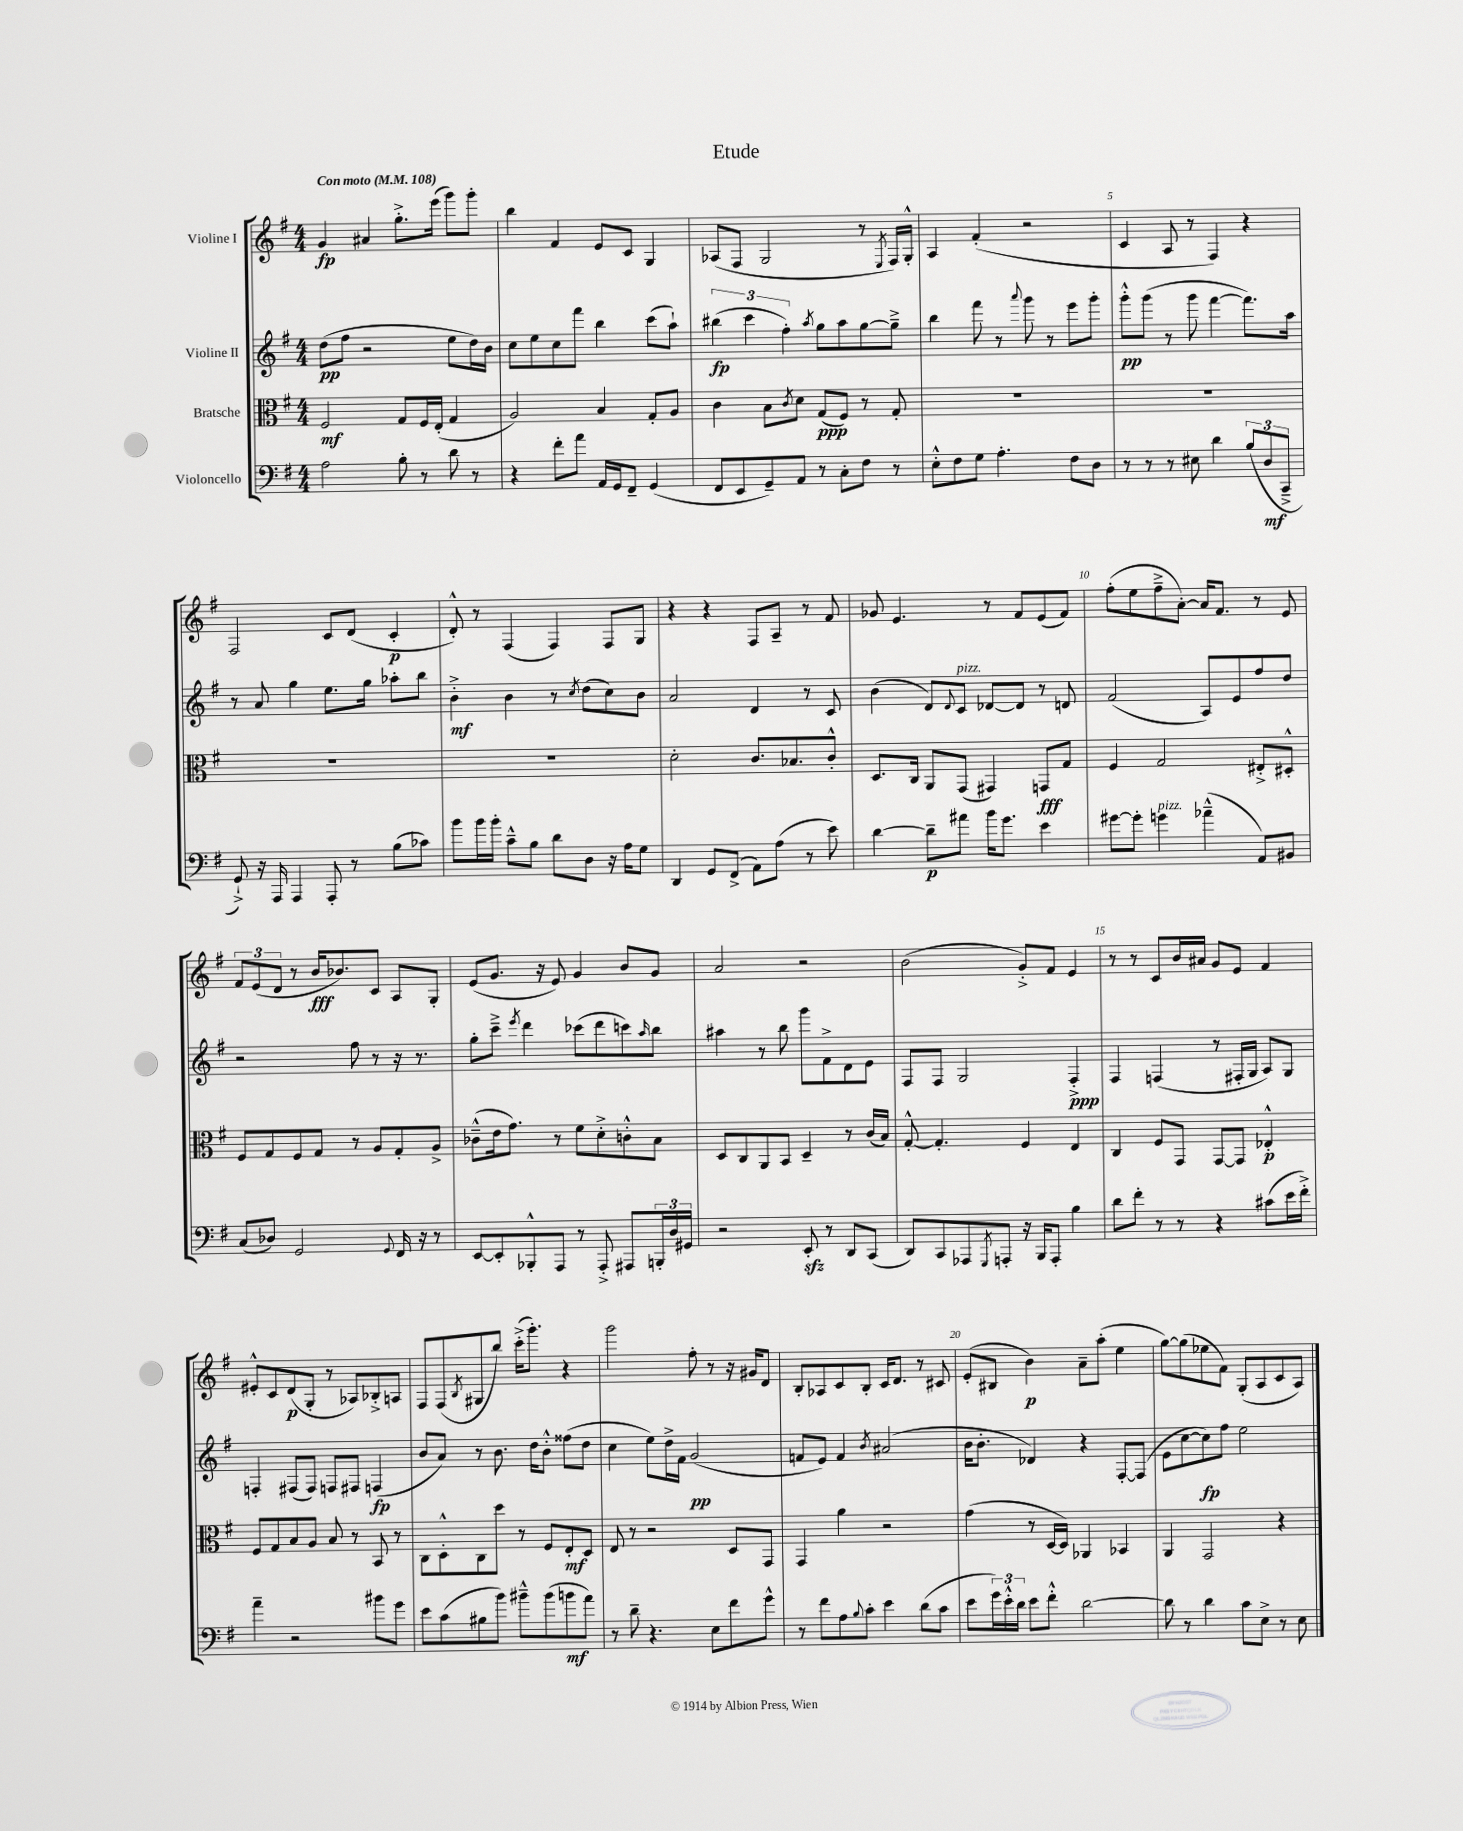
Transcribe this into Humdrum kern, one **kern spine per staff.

**kern	**dynam	**kern	**dynam	**kern	**dynam	**kern	**dynam
*part4	*part4	*part3	*part3	*part2	*part2	*part1	*part1
*staff4	*staff4	*staff3	*staff3	*staff2	*staff2	*staff1	*staff1
*I"Violoncello	*	*I"Bratsche	*	*I"Violine II	*	*I"Violine I	*
*clefF4	*	*clefC3	*	*clefG2	*	*clefG2	*
*k[f#]	*	*k[f#]	*	*k[f#]	*	*k[f#]	*
*M4/4	*	*M4/4	*	*M4/4	*	*M4/4	*
*MM108	*	*MM108	*	*MM108	*	*MM108	*
=1	=1	=1	=1	=1	=1	=1	=1
!	!	!	!	!	!	!LO:TX:a:B:t=Con moto	!
2A\	.	2F#/	mf	(8dd\L	pp	4g/	fp
.	.	.	.	8ff#\J	.	.	.
.	.	.	.	2r	.	4a#X/	.
8B'\	.	8G/L	.	.	.	8.gg'^\L	.
8r	.	16F#/L	.	.	.	.	.
.	.	(16E'/JJ	.	.	.	(16eee\Jk	.
8d\	.	4G/	.	8ee\L	.	8ggg\L)	.
8r	.	.	.	16dd\L)	.	8ggg'\J	.
.	.	.	.	16b\JJ	.	.	.
=2	=2	=2	=2	=2	=2	=2	=2
4r	.	2A/)	.	8cc\L	.	4bb\	.
.	.	.	.	8ee\	.	.	.
8f#'\L	.	.	.	8cc\	.	4f#/	.
8a\J	.	.	.	8fff#\J	.	.	.
16AA/LL	.	4B/	.	4bb\	.	8e/L	.
16GG/J	.	.	.	.	.	.	.
8FF#~/J	.	.	.	.	.	8c/J	.
(4GG/	.	8G'/L	.	(8ccc\L	.	4G/	.
.	.	8A/J	.	8aa`\J)	.	.	.
=3	=3	=3	=3	=3	=3	=3	=3
8FF#/L	.	4c\	.	(6bb#X\	fp	(8A-X/L	.
8EE/	.	.	.	.	.	8F#/J	.
.	.	.	.	6ccc\	.	.	.
8GG~/)	.	8B\L	.	.	.	2G/	.
.	.	.	.	6ff#'\)	.	.	.
.	.	8qc/	.	.	.	.	.
8AA/J	.	8d\J	.	.	.	.	.
.	.	.	.	8qaa/	.	.	.
8r	.	(8G/L	ppp	8gg\L	.	.	.
8C'\L	.	8F#/J)	.	8aa\	.	.	.
8F#\J	.	8r	.	[8gg\	.	8r	.
.	.	.	.	.	.	8qE/	.
8r	.	8G'/	.	8gg~^\J]	.	16F#/LL)	.
.	.	.	.	.	.	16G'^^/JJ	.
=4	=4	=4	=4	=4	=4	=4	=4
8E'^^\L	.	1r	.	4bb\	.	4A/	.
8F#\	.	.	.	.	.	.	.
8G\J	.	.	.	8fff#\	.	(4f#'/	.
4.A'\	.	.	.	8r	.	.	.
.	.	.	.	8qqaaa/	.	.	.
.	.	.	.	8ggg\	.	2r	.
.	.	.	.	8r	.	.	.
8F#\L	.	.	.	8eee\L	.	.	.
8D\J	.	.	.	8ggg'\J	.	.	.
=5	=5	=5	=5	=5	=5	=5	=5
8r	.	1r	.	8ggg'^^\L	pp	4c/	.
8r	.	.	.	(8ggg\J	.	.	.
8r	.	.	.	8r	.	8A/	.
8E#X\	.	.	.	8ggg\	.	8r	.
4d\	.	.	.	[4fff#\	.	4F#/)	.
(12B/L	.	.	.	8.fff#\L])	.	4r	.
12D/	mf	.	.	.	.	.	.
12CC~^/J	.	.	.	.	.	.	.
.	.	.	.	16aa\Jk	.	.	.
!!LO:LB:g=z
=6	=6	=6	=6	=6	=6	=6	=6
8GG`^/)	.	1r	.	8r	.	2F#/	.
16r	.	.	.	8a/	.	.	.
16AAA/	.	.	.	.	.	.	.
4AAA/	.	.	.	4gg\	.	.	.
8AAA'/	.	.	.	8.ee\L	.	8c/L	.
8r	.	.	.	.	.	(8d/J	.
.	.	.	.	16gg\Jk	.	.	.
(8B\L	.	.	.	8aa-X'\L	.	4c'/	p
8c-X\J)	.	.	.	8bb\J	.	.	.
=7	=7	=7	=7	=7	=7	=7	=7
8b\L	.	1r	.	4b'^\	mf	8d'^^/)	.
16b\L	.	.	.	.	.	8r	.
16b'\JJ	.	.	.	.	.	.	.
8c~^^\L	.	.	.	4b\	.	(4F#/	.
8B\J	.	.	.	.	.	.	.
8d\L	.	.	.	8r	.	4F#/)	.
.	.	.	.	8qcc/	.	.	.
8D\J	.	.	.	(8dd\L	.	.	.
16r	.	.	.	8cc\)	.	8F#/L	.
16A\KL	.	.	.	.	.	.	.
8G\J	.	.	.	8b\J	.	8G/J	.
=8	=8	=8	=8	=8	=8	=8	=8
4DD/	.	2d'\	.	2a/	.	4r	.
8GG/L	.	.	.	.	.	4r	.
(8FF#^/J	.	.	.	.	.	.	.
8AA\L)	.	8.c/L	.	4d/	.	8F#/L	.
(8A\J	.	.	.	.	.	8A~/J	.
.	.	8.B-X/	.	.	.	.	.
8r	.	.	.	8r	.	8r	.
8e\)	.	8c'^^/J	.	8c/	.	8f#/	.
=9	=9	=9	=9	=9	=9	=9	=9
[4d\	.	8.D/L	.	(4b\	.	8g-X/	.
.	.	.	.	.	.	4.e/	.
.	.	16C/Jk	.	.	.	.	.
8d~\L]	p	8AA/L	.	8d/L)	.	.	.
.	.	.	.	8qqd/	.	.	.
!	!	!	!	!LO:TX:a:i:t=pizz.	!	!	!
8a#X\J	.	(8GG/J	.	8c/J	.	.	.
16b\KL	.	4GG#X/)	.	[8d-X/L	.	8r	.
8.g\J	.	.	.	.	.	.	.
.	.	.	.	8d-/J]	.	8f#/L	.
4e\	.	8GGn/L	fff	8r	.	(8e/	.
.	.	8G/J	.	8dn/	.	8f#/J)	.
=10	=10	=10	=10	=10	=10	=10	=10
[8g#X\L	.	4F#/	.	(2f#/	.	(8ff#'\L	.
8g#'\J]	.	.	.	.	.	8ee\	.
!LO:TX:a:i:t=pizz.	!	!	!	!	!	!	!
4gn\	.	2G/	.	.	.	8ff#~^\	.
.	.	.	.	.	.	[8a'\J)	.
(4a-X~^^\	.	.	.	8A/L)	.	16a/KL]	.
.	.	.	.	.	.	8.f#/J	.
.	.	.	.	8e/	.	.	.
8AA/L)	.	8E#X'^/L	.	8ff#/	.	8r	.
8BB#X/J	.	8D#X'^^/J	.	8dd/J	.	8e/	.
!!LO:LB:g=z
=11	=11	=11	=11	=11	=11	=11	=11
(8C/L	.	8F#/L	.	2r	.	12f#/L	.
.	.	.	.	.	.	(12e/	.
8D-X/J)	.	8G/	.	.	.	.	.
.	.	.	.	.	.	12d/J	.
2GG/	.	8F#/	.	.	.	8r	.
.	.	8G/J	.	.	.	16b/KL	fff
.	.	.	.	.	.	8.b-X/)	.
.	.	8r	.	8ff#\	.	.	.
.	.	8A/L	.	8r	.	8c/J	.
8qqGG/	.	.	.	.	.	.	.
16FF#/	.	8G'/	.	16r	.	8A/L	.
16r	.	.	.	8.r	.	.	.
8r	.	8A^/J	.	.	.	8G'/J	.
=12	=12	=12	=12	=12	=12	=12	=12
[8EE/L	.	(8c-X~^^\L	.	8gg'\L	.	(8e/L	.
8EE'/]	.	16e\k	.	8ccc~^\J	.	8.g/J	.
.	.	8.g\J)	.	.	.	.	.
.	.	.	.	8qeee/	.	.	.
8BBB-X'^^/	.	.	.	4ddd\	.	.	.
.	.	.	.	.	.	16r	.
8AAA/J	.	8r	.	.	.	8e/)	.
8r	.	8f#\L	.	(8ccc-X\L	.	4g/	.
8AAA'^/	.	8d'^\	.	8ddd\	.	.	.
8AAA#X/L	.	8cn'^^\	.	8cccn\)	.	8b/L	.
.	.	.	.	16qqaa/	.	.	.
24BBBn'/L	.	8B\J	.	8bb\J	.	8g/J	.
24D/	.	.	.	.	.	.	.
24GG#X/JJ	.	.	.	.	.	.	.
=13	=13	=13	=13	=13	=13	=13	=13
2r	.	8D/L	.	4aa#X\	.	2a/	.
.	.	8C/	.	.	.	.	.
.	.	8AA/	.	8r	.	.	.
.	.	8BB/J	.	8bb\	.	.	.
8EEzz'/	.	4D~/	.	8ggg\L	.	2r	.
8r	.	.	.	8f#^\	.	.	.
8DD/L	.	8r	.	8d\	.	.	.
(8CC/J	.	(16c/LL	.	8e\J	.	.	.
.	.	16B/JJ)	.	.	.	.	.
=14	=14	=14	=14	=14	=14	=14	=14
8DD/L)	.	[8G'^^/	.	8F#/L	.	(2b\	.
8CC/	.	4.G'/]	.	8F#/J	.	.	.
8AAA-X/	.	.	.	2G/	.	.	.
8qGGG/	.	.	.	.	.	.	.
8AAAn'/J	.	.	.	.	.	.	.
16r	.	4F#/	.	.	.	8g'^/L)	.
16BBB/KL	.	.	.	.	.	.	.
8AAA'/J	.	.	.	.	.	8f#/J	.
4B\	.	4E/	.	4F#'^/	ppp	4e/	.
=15	=15	=15	=15	=15	=15	=15	=15
8d\L	.	4C/	.	4F#/	.	8r	.
8f#'\J	.	.	.	.	.	8r	.
8r	.	8F#/L	.	(4Fn/	.	8c/L	.
8r	.	8GG/J	.	.	.	16b/L	.
.	.	.	.	.	.	16a#X/JJ	.
4r	.	[8GG/L	.	8r	.	8g/L	.
.	.	8GG/J]	.	16F#X'/LL	.	8e/J	.
.	.	.	.	16G/JJ	.	.	.
(8c#X\L	.	4E-X'^^/	p	8A/L)	.	4f#/	.
16e\L	.	.	.	8G/J	.	.	.
16f#'^\JJ)	.	.	.	.	.	.	.
!!LO:LB:g=z
=16	=16	=16	=16	=16	=16	=16	=16
4a~\	.	8F#/L	.	4Fn'/	.	8e#X'^^/L	.
.	.	8G/	.	.	.	8c/	.
2r	.	8B/	.	(8F#X/L	.	(8d/	p
.	.	8A/J	.	8F#/J)	.	8G'/J	.
.	.	8B/	.	8Fn/L	.	8r	.
.	.	8r	.	8F#X/J	.	8A-X/L)	.
8b#X\L	.	8BB/	.	(4Fn/	fp	8B-X'^/	.
8g\J	.	8r	.	.	.	8An/J	.
=17	=17	=17	=17	=17	=17	=17	=17
8e\L	.	8C\L	.	8b/L	.	8F#/L	.
(8c\	.	8D'^^\	.	8a/J)	.	(8F#/	.
.	.	.	.	.	.	8qB/	.
8B#X\	.	8C\	.	8r	.	8G#X/	.
8b\J)	.	8dd\J	.	8.b\	.	8bb/J)	.
8b#X~^^\L	.	8r	.	.	.	(16ccc'^\KL	.
.	.	.	.	16dd\KL	.	8.ggg'\J)	.
(8b#\	.	8F#/L	.	8b'^^\J	.	.	.
8bn\	mf	8E'/	mf	(8ff##X\L	.	4r	.
8a\J)	.	8D/J	.	8dd\J	.	.	.
=18	=18	=18	=18	=18	=18	=18	=18
8r	.	8E/	.	4cc\	.	2ggg\	.
8d~\	.	8r	.	.	.	.	.
4.r	.	2r	.	8ee\L)	.	.	.
.	.	.	.	16dd^\L	.	.	.
.	.	.	.	16f#\JJ	.	.	.
.	.	.	.	(2g/	pp	8ff#'\	.
8E\L	.	.	.	.	.	8r	.
8f#\	.	8D/L	.	.	.	16r	.
.	.	.	.	.	.	16g#X/KL	.
8g^^\J	.	8GG/J	.	.	.	8d/J	.
=19	=19	=19	=19	=19	=19	=19	=19
8r	.	4GG/	.	8fn/L	.	8B'/L	.
8f#\L	.	.	.	8e/J)	.	8A-X/	.
8A\	.	4a\	.	4f/	.	8c/	.
8qqB/	.	.	.	.	.	.	.
8c'\J	.	.	.	.	.	8B'/J	.
.	.	.	.	8qb/	.	.	.
4e\	.	2r	.	(2a#X/	.	16c/KL	.
.	.	.	.	.	.	8.d/J	.
(8d\L	.	.	.	.	.	8r	.
8c\J	.	.	.	.	.	8c#X/	.
=20	=20	=20	=20	=20	=20	=20	=20
8e\L	.	(4g\	.	16b\KL	.	(8e'/L	.
.	.	.	.	8.b'\J	.	.	.
24g\L)	.	.	.	.	.	8B#X/J	.
24e'^^\	.	.	.	.	.	.	.
24d\JJ	.	.	.	.	.	.	.
8e\L	.	8r	.	4d-X/)	.	4b\)	p
8f#'^^\J	.	[16D/LL	.	.	.	.	.
.	.	16D/JJ])	.	.	.	.	.
[2d\	.	4AA-X/	.	4r	.	8a~\L	.
.	.	.	.	.	.	(8aa'\J	.
.	.	4BB-X/	.	[8F#'/L	.	4ee\	.
.	.	.	.	(8F#/J]	.	.	.
=21	=21	=21	=21	=21	=21	=21	=21
8d\]	.	4AA/	.	8e\L	.	[8gg\L)	.
8r	.	.	.	[8cc\	.	(8gg\]	.
4d\	.	2GG/	.	8cc\])	fp	8ee-X\	.
.	.	.	.	8ff#\J	.	8f#\J)	.
8c\L	.	.	.	2ee\	.	(8G'/L	.
8E^\J	.	.	.	.	.	8A/	.
8r	.	4r	.	.	.	8c/	.
8E\	.	.	.	.	.	8A/J)	.
==	==	==	==	==	==	==	==
*-	*-	*-	*-	*-	*-	*-	*-
